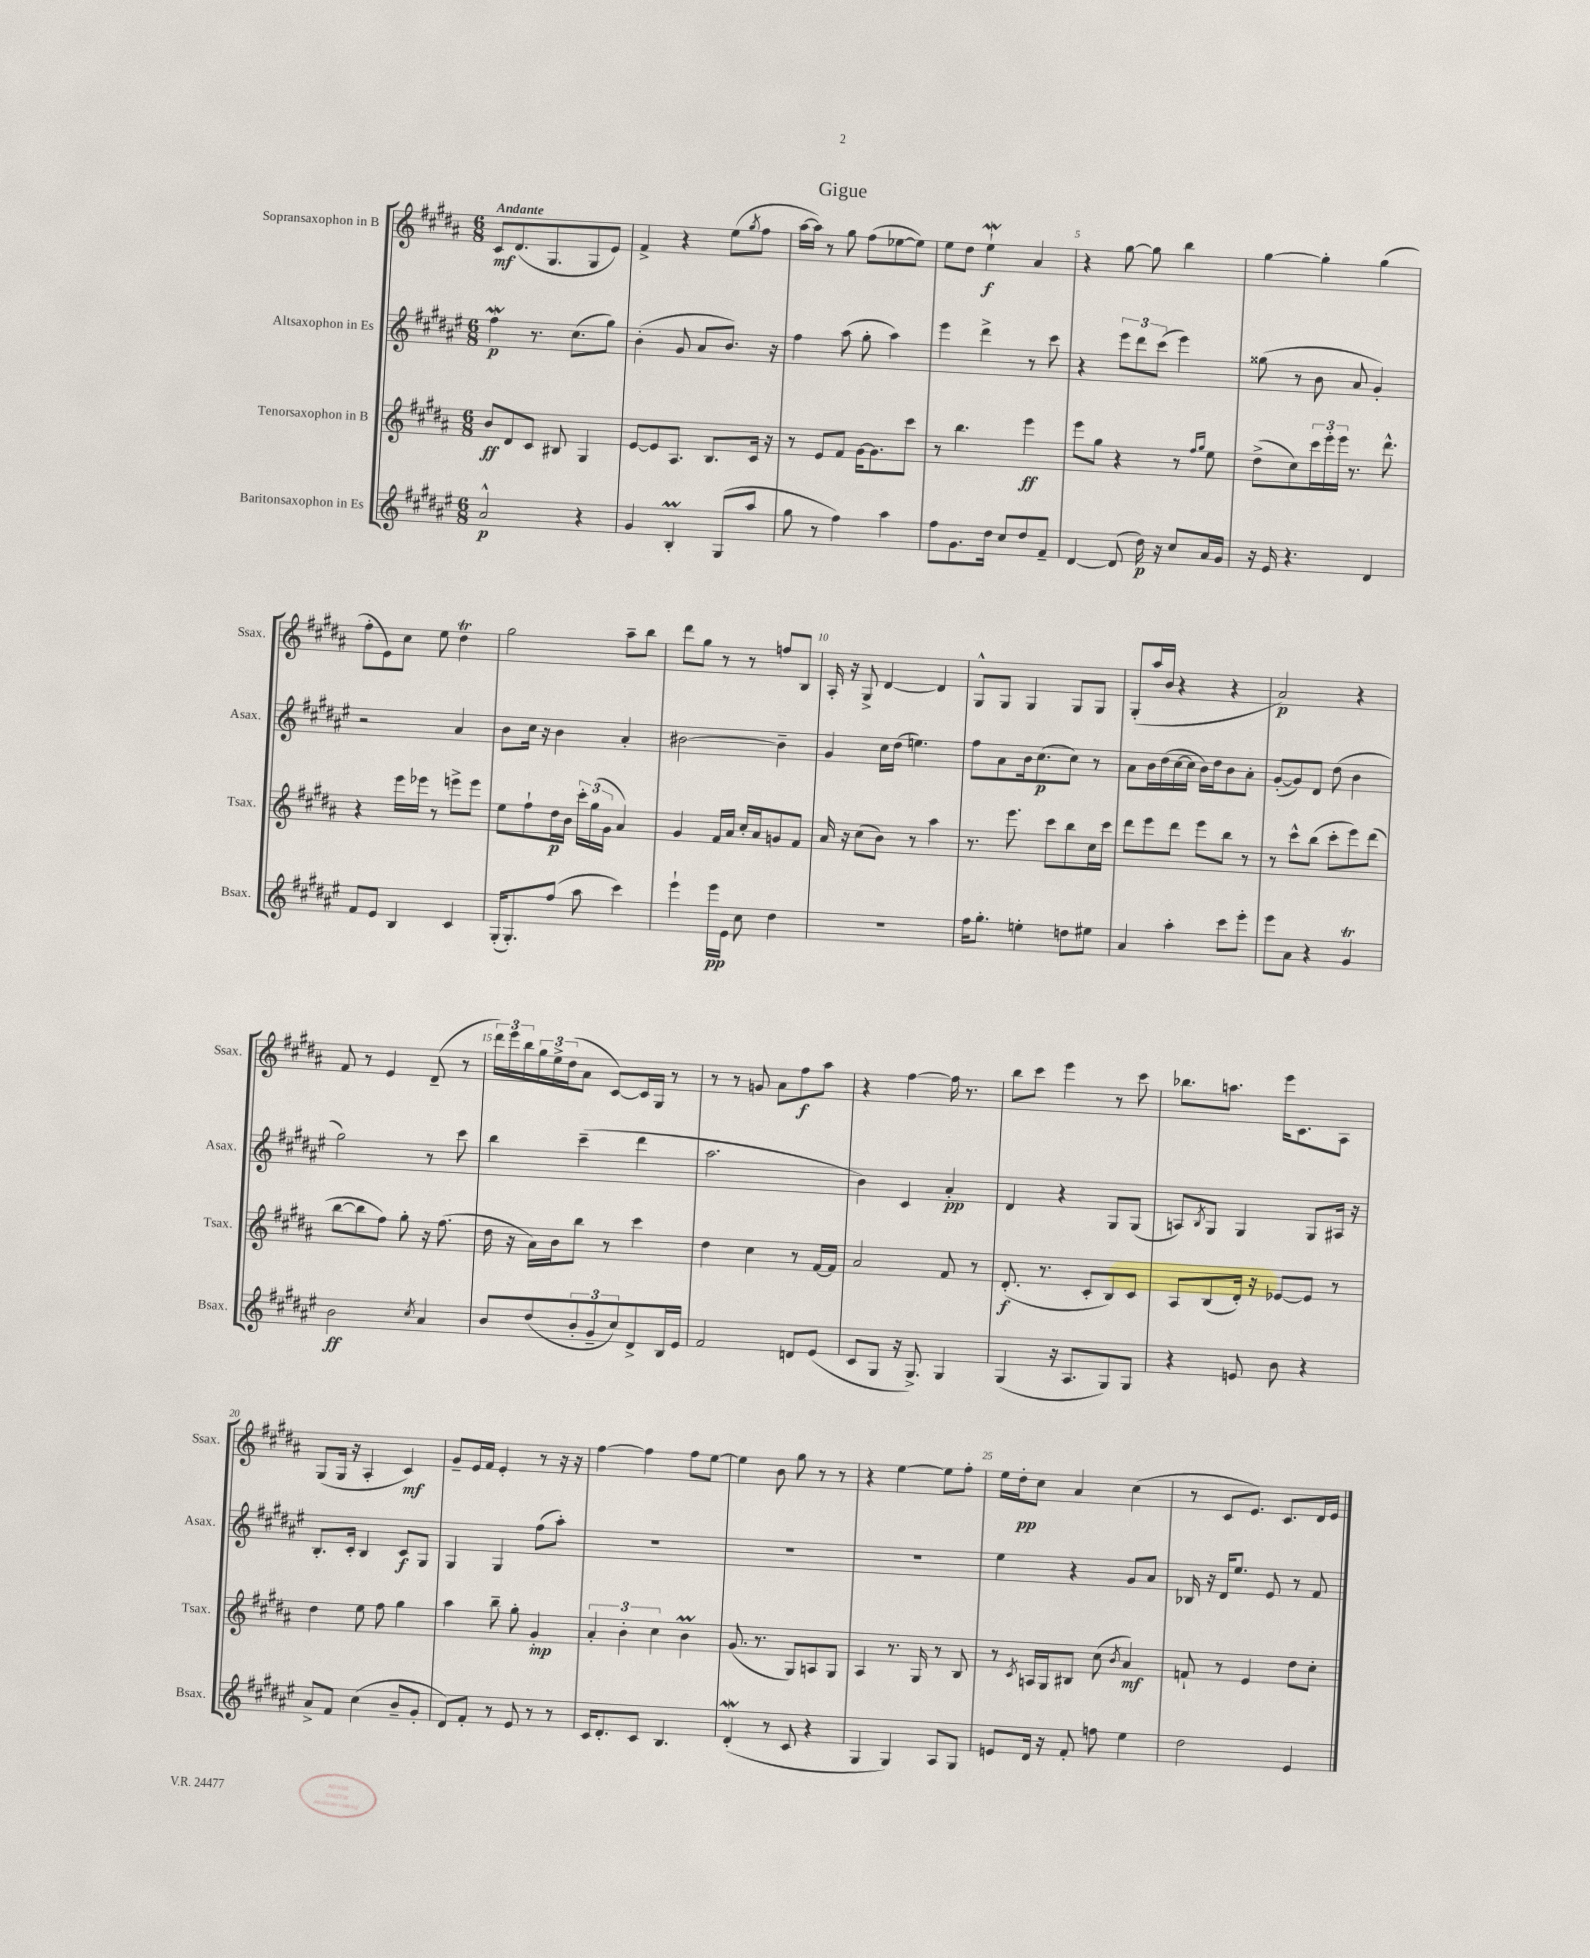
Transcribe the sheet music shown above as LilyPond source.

\header { title = "Gigue" }
<<
\new StaffGroup <<
\new Staff = "s0" \with { instrumentName = "Sopransaxophon in B" shortInstrumentName = "Ssax." } {
    \clef treble \key b \major \numericTimeSignature \time 6/8 \tempo "Andante"
    cis'8\mf dis'8.( gis8. gis8 e'8) |
    fis'4-> r4 e''8( \acciaccatura { gis''8 } fis''8 |
    ais''16~ ais''16) r8 gis''8 fis''8( ees''8~ ees''8) |
    e''8 dis''8 e''4-!\mordent\f ais'4 |
    r4 gis''8~ gis''8 b''4 |
    gis''4~ gis''4-. gis''4( |
    fis''8-. e'8) cis''8 e''8 dis''4\trill |
    gis''2 ais''8-- b''8 |
    dis'''8 gis''8 r8 r8 f''8 b8 |
    ais16-. r16 gis8-> dis'4~ dis'4 |
    gis8-^ gis8 gis4 gis8 gis8 |
    gis8-.( ais''16 b'16 r4 r4 |
    ais'2\p) r4 |
    fis'8 r8 e'4 dis'8--( r8 |
    \tuplet 3/2 { dis'''16) e'''16 b''16 } \tuplet 3/2 { gis''16 e''16-> dis''16( } ais'8 cis'8~) cis'16 gis16 r8 |
    r8 r8 g'8 ais'8 fis''8\f ais''8 |
    r4 fis''4~ fis''16 r8. |
    b''8 cis'''8 e'''4 r8 cis'''8 |
    bes''8. a''8. e'''16 cis'8. ais8 |
    gis8( gis16 r16 ais4-. cis'4\mf) |
    gis'8-- e'16 fis'16 e'4-. r8 r16 r16 |
    fis''4~ fis''4 fis''8 e''8~ |
    e''4 b'8 gis''8 r8 r8 |
    r4 e''4~ e''8 fis''8-. |
    e''16 dis''16-.\pp cis''8 ais'4 cis''4( |
    r8 cis'8 e'8.) cis'8. dis'16 e'16 \bar "|." |
}
\new Staff = "s1" \with { instrumentName = "Altsaxophon in Es" shortInstrumentName = "Asax." } {
    \clef treble \key fis \major \numericTimeSignature \time 6/8
    fis''4\mordent\p r8. cis''8.( gis''8) |
    b'4-.( gis'8 ais'8 b'8.) r16 |
    fis''4 ais''8( gis''8-. ais''4) |
    eis'''4 dis'''4-> r8 cis'''8 |
    r4 \tuplet 3/2 { eis'''8 dis'''8 cis'''8( } eis'''4) |
    gisis''8( r8 b'8 ais'8 gis'4-.) |
    r2 ais'4 |
    b'8 cis''16 r16 b'4 ais'4-. |
    bis'2~ bis'4-- |
    gis'4 cis''16 dis''16( e''4.) |
    fis''8 ais'8 b'16 cis''8.\p( cis''8) r8 |
    ais'8 b'16 dis''16( cis''16~ cis''16 b'16) dis''16 b'8 ais'8-. |
    gis'8~-.( gis'8) dis'8 dis''8( b'4 |
    gis''2) r8 cis'''8 |
    b''4 cis'''4--( dis'''4 |
    ais''2. |
    b'4) cis'4 ais'4-.\pp |
    dis'4 r4 gis8 gis8( |
    a8) \acciaccatura { b8 } gis8 gis4 gis8 ais16 r16 |
    b8.-. cis'16-. b4 cis'8\f gis8 |
    gis4 gis4 fis''8( ais''8-.) |
    R2. |
    R2. |
    R2. |
    eis''4 r4 gis'8 ais'8 |
    bes16 r16 dis'16 eis''8. eis'8 r8 fis'8 \bar "|." |
}
\new Staff = "s2" \with { instrumentName = "Tenorsaxophon in B" shortInstrumentName = "Tsax." } {
    \clef treble \key b \major \numericTimeSignature \time 6/8
    b'8\ff dis'8 cis'8 bis8 gis4 |
    e'8~ e'8 ais8. b8. cis'16 r16 |
    r8 e'8 fis'8 gis'16~ gis'8. cis'''8 |
    r8 b''4. e'''4\ff |
    e'''8 gis''8 r4 r8 \grace { fis''16 gis''16 } e''8 |
    dis''8->( cis''8) \tuplet 3/2 { cis'''16 e'''16-. e'''16 } r8. dis'''8.-^ |
    r4 e'''16 ees'''16 r8 e'''8-> e'''8 |
    e''8 fis''8-! dis''16\p b'16 \tuplet 3/2 { cis'''16-. gis''16( gis'16 } ais'4) |
    gis'4 fis'16 ais'16 cis''16-. ais'16 g'8 fis'8 |
    ais'16 r16 cis''8( b'8) r8 ais''4 |
    r8. e'''8. cis'''8 b''8 cis''16 cis'''16 |
    dis'''8 e'''8 dis'''8 e'''8 b''8 r8 |
    r8 cis'''8-^ b''8( cis'''8-. e'''8) dis'''8( |
    b''8~ b''8 fis''8) gis''8-. r16 fis''8.( |
    dis''16 r16 ais'16) b'16 b''8 r8 cis'''4 |
    dis''4 cis''4 r8 fis'16~ fis'16 |
    ais'2 fis'8 r8 |
    dis'8.-.\f( r8. cis'8-. b8) cis'8 |
    ais8 b8( dis'16-.) r16 ees'8~ ees'8 r8 |
    dis''4 e''8 fis''8 gis''4 |
    ais''4 b''8-- gis''8-. gis'4-.\mp |
    \tuplet 3/2 { ais'4-. b'4-. cis''4 } b'4\prall |
    gis'8.( r8. gis8) a8 gis8 |
    ais4 r8. gis16 r8 b8 |
    r8 \acciaccatura { cis'8 } a16 gis16 bis8 cis''8( \acciaccatura { b'8 } ais'4\mf) |
    f'8-! r8 e'4 dis''8 cis''8-. \bar "|." |
}
\new Staff = "s3" \with { instrumentName = "Baritonsaxophon in Es" shortInstrumentName = "Bsax." } {
    \clef treble \key fis \major \numericTimeSignature \time 6/8
    ais'2-^\p r4 |
    gis'4 b4-.\prall gis8( ais''8 |
    gis''8 r8 fis''4) ais''4 |
    fis''8 gis'8. dis''16 cis''8 dis''8 fis'8-- |
    dis'4~ dis'8( dis''16\p) r16 cis''8 ais'16 gis'16 |
    r16 eis'16 r4. dis'4 |
    fis'8 eis'8 b4 cis'4 |
    gis16-.( gis8.-.) fis''8( ais''8 cis'''4) |
    eis'''4-! eis'''16\pp eis'16 cis''8 dis''4 |
    R2. |
    fis''16 gis''8.-. e''4-. d''8 eis''8 |
    ais'4 ais''4-. cis'''8 eis'''8-. |
    eis'''8 ais'8 r4 gis'4\trill |
    b'2\ff \acciaccatura { cis''8 } ais'4 |
    b'8 dis''8( \tuplet 3/2 { b'8-. gis'8-- cis''8) } dis'8-> b16 eis'16 |
    fis'2 d'8 eis'8( |
    cis'8 gis8 r16 gis8.->) gis4 |
    gis4( r16 ais8. gis8) gis8 |
    r4 e'8 b'8 r4 |
    ais'8-> fis'8 cis''4( b'8-- gis'8-. |
    dis'8) fis'8-. r8 eis'8 r8 r8 |
    cis'16 dis'8.-. cis'8 b4. |
    dis'4-.\mordent( r8 cis'8 r4 |
    gis4 gis4) ais8 gis8 |
    e'8 dis'16 r16 fis'8-. f''8 eis''4 |
    dis''2 eis'4 \bar "|." |
}
>>
>>
\layout { \context { \Score \override BarNumber.break-visibility = ##(#f #t #t) barNumberVisibility = #(every-nth-bar-number-visible 5) } }
